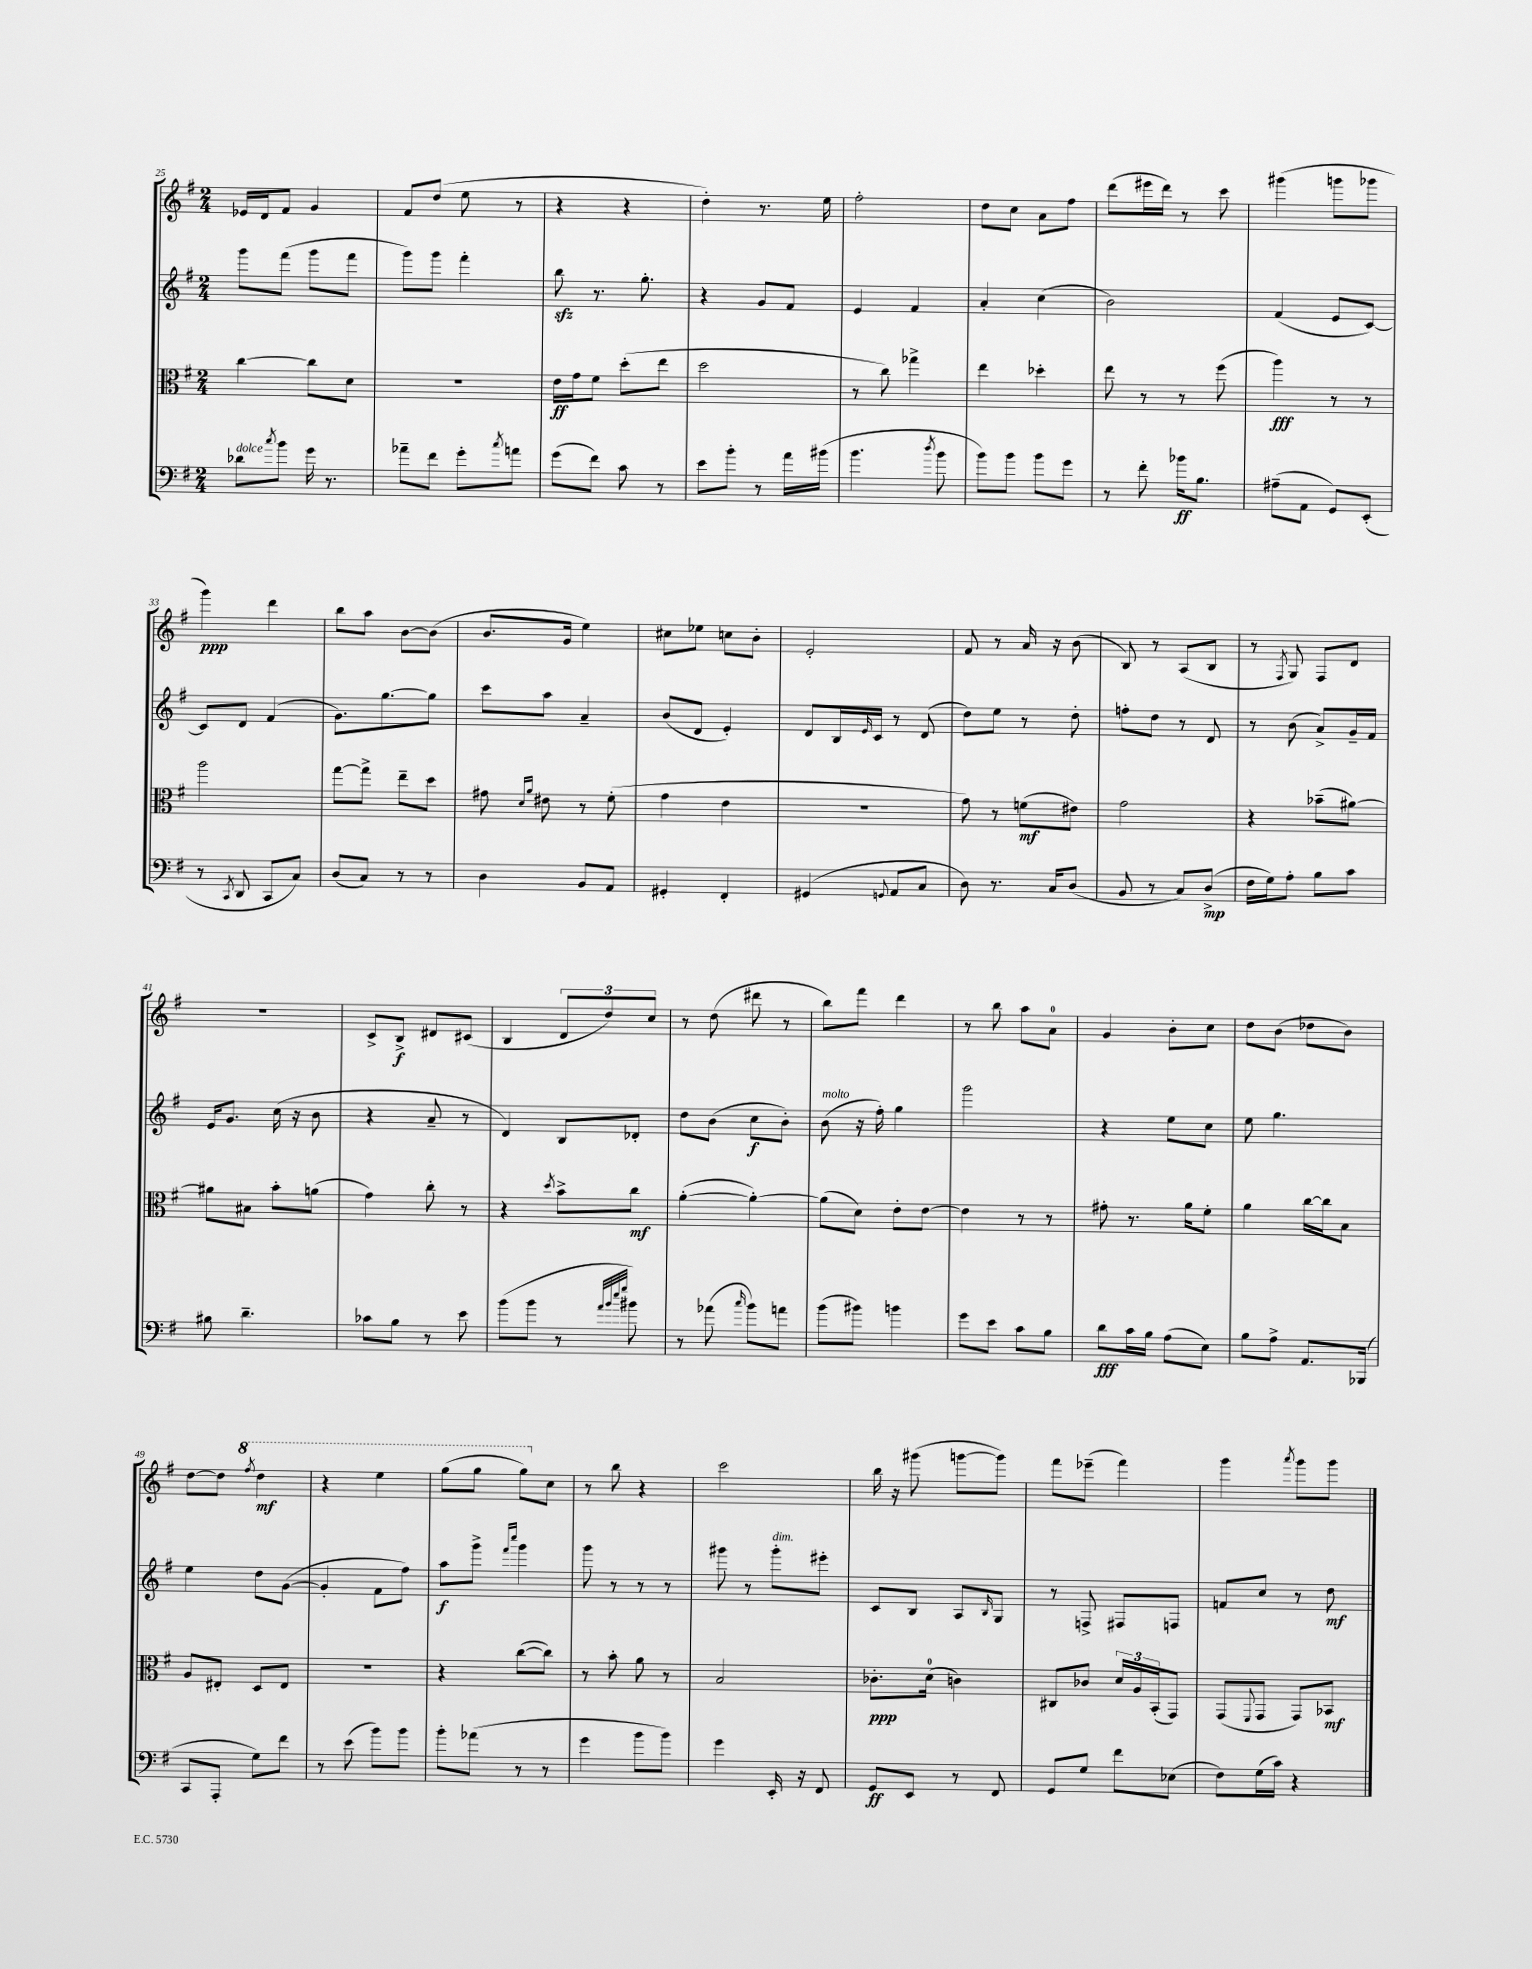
<<
\new StaffGroup <<
\new Staff = "s0" {
    \clef treble \key g \major \numericTimeSignature \time 2/4
    ees'16 d'16 fis'8 g'4 |
    fis'8 d''8( e''8 r8 |
    r4 r4 |
    d''4-.) r8. e''16 |
    fis''2-. |
    d''8 c''8 a'8 fis''8 |
    d'''8( eis'''16 d'''16) r8 c'''8 |
    gis'''4( g'''8 ges'''8 |
    g'''4\ppp) d'''4 |
    b''8 a''8 b'8~ b'8( |
    b'8. g'16 e''4) |
    cis''8 ees''8 c''8 b'8-. |
    e'2-. |
    fis'8 r8 a'16 r16 b'8( |
    b8) r8 a8( b8 |
    r8 \acciaccatura { fis8 } g8) fis8 d'8 |
    R2 |
    c'8-> b8->\f dis'8 cis'8( |
    b4 \tuplet 3/2 { d'8 d''8) c''8 } |
    r8 d''8( dis'''8 r8 |
    b''8) fis'''8 d'''4 |
    r8 b''8 a''8 a'8-0 |
    g'4 b'8-. c''8 |
    d''8 b'8( des''8 b'8) |
    d''8~ d''8 \ottava #1 \acciaccatura { fis'''8 } d'''4\mf |
    r4 e'''4 |
    g'''8( g'''8 g'''8) \ottava #0 c''8 |
    r8 b''8 r4 |
    c'''2 |
    b''16 r16 gis'''8( g'''8~ g'''8) |
    fis'''8 ees'''8--( fis'''4) |
    g'''4 \acciaccatura { a'''8 } g'''8 g'''8 \bar "|." |
}
\new Staff = "s1" {
    \clef treble \key g \major \numericTimeSignature \time 2/4
    g'''8 fis'''8( g'''8 fis'''8 |
    g'''8) g'''8 fis'''4-. |
    b''8\sfz r8. g''8.-. |
    r4 g'8 fis'8 |
    e'4 fis'4 |
    a'4-. c''4( |
    b'2) |
    fis'4( e'8 c'8~) |
    c'8 d'8 fis'4( |
    g'8.) g''8.~ g''8 |
    c'''8 a''8 a'4-- |
    b'8( d'8 e'4-.) |
    d'8 b16 \grace { e'16 } c'16 r8 d'8( |
    d''8) e''8 r8 d''8-. |
    f''8-. d''8 r8 d'8 |
    r8 b'8( a'8->) g'16-- fis'16 |
    e'16 g'8. c''16( r16 b'8 |
    r4 a'8-- r8 |
    d'4) b8 des'8-. |
    d''8 b'8( c''8\f b'8-.) |
    b'8^\markup { \italic "molto" }( r16 fis''16-.) g''4 |
    g'''2 |
    r4 e''8 c''8 |
    e''8 g''4. |
    e''4 d''8 g'8~( |
    g'4-. fis'8 fis''8) |
    a''8\f g'''8-> \grace { fis'''16 c''''16 } g'''4 |
    g'''8 r8 r8 r8 |
    gis'''8 r8 gis'''8-.^\markup { \italic "dim." } eis'''8-. |
    c'8 b8 a8 \grace { b16 } g8 |
    r8 f8-> fis8 f8 |
    f'8 c''8 r8 d''8\mf \bar "|." |
}
\new Staff = "s2" {
    \clef alto \key g \major \numericTimeSignature \time 2/4
    c''4~ c''8 d'8 |
    R2 |
    e'16\ff g'16 fis'8 d''8-.( e''8 |
    d''2 |
    r8 c''8) ges''4-> |
    e''4 des''4-. |
    e''8 r8 r8 fis''8( |
    a''4\fff) r8 r8 |
    a''2 |
    g''8~ g''8-> e''8-- d''8 |
    gis'8 \grace { d'16 a'16 } eis'8 r8 fis'8-.( |
    g'4 e'4 |
    R2 |
    g'8) r8 f'8\mf( eis'8) |
    g'2 |
    r4 bes'8--( ais'8~) |
    ais'8 bis8 b'8-. a'8( |
    g'4) c''8-. r8 |
    r4 \acciaccatura { d''8 } b'8-> c''8\mf |
    a'4~-.( a'4~-.) |
    a'8( d'8) e'8-. e'8~ |
    e'4 r8 r8 |
    gis'8-. r8. a'16 fis'8-. |
    a'4 c''16~ c''16 b8 |
    a8 eis8-. d8 eis8 |
    R2 |
    r4 c''8~( c''8) |
    r8 b'8-. a'8 r8 |
    b2 |
    ces'8.-.\ppp d'16-0( c'4) |
    cis8 ces'8 \tuplet 3/2 { d'16 a16 b,16-.( } g,8) |
    g,8( \appoggiatura { fis,8 } g,8 g,8) bes,8\mf \bar "|." |
}
\new Staff = "s3" {
    \clef bass \key g \major \numericTimeSignature \time 2/4
    des'8^\markup { \italic "dolce" } \acciaccatura { c''8 } b'8 g'16 r8. |
    aes'8-- fis'8 g'8-. \acciaccatura { c''8 } a'8 |
    g'8( fis'8) c'8 r8 |
    e'8 b'8-. r8 a'16 bis'16( |
    b'4. \acciaccatura { d''8 } b'8 |
    b'8) b'8 b'8 g'8 |
    r8 fis'8-. bes'16\ff b8. |
    ais8--( a,8 g,8) e,8-.( |
    r8 \acciaccatura { c,8 } d,8 c,8 c8) |
    d8( c8) r8 r8 |
    d4 b,8 a,8 |
    gis,4-. fis,4-. |
    gis,4( \appoggiatura { g,8 } a,8 c8 |
    d8) r8. c16 d8( |
    b,8 r8 c8) d8->\mp( |
    fis16 g16) a8-. b8 c'8 |
    bis8 d'4.-- |
    ces'8 b8 r8 e'8 |
    b'8( b'8 r8 \grace { a'32 b'32 e''32 g''32 } bis'8) |
    r8 aes'8( \grace { c''16 } b'8) a'8 |
    b'8( bis'8) b'4 |
    g'8 e'8 c'8 b8 |
    d'8\fff c'16 b16 a8( e8) |
    b8 a8-> a,8. bes,,16( |
    c,8 a,,8-. g8) fis'8 |
    r8 e'8( b'8) b'8 |
    b'8-. aes'8( r8 r8 |
    g'4 b'8 b'8) |
    g'4 e,16-. r16 fis,8 |
    g,8\ff e,8 r8 fis,8 |
    g,8 g8 fis'8 ees8( |
    fis8) g16( c'16) r4 \bar "|." |
}
>>
>>
\layout { \context { \Score currentBarNumber = #25 } }
